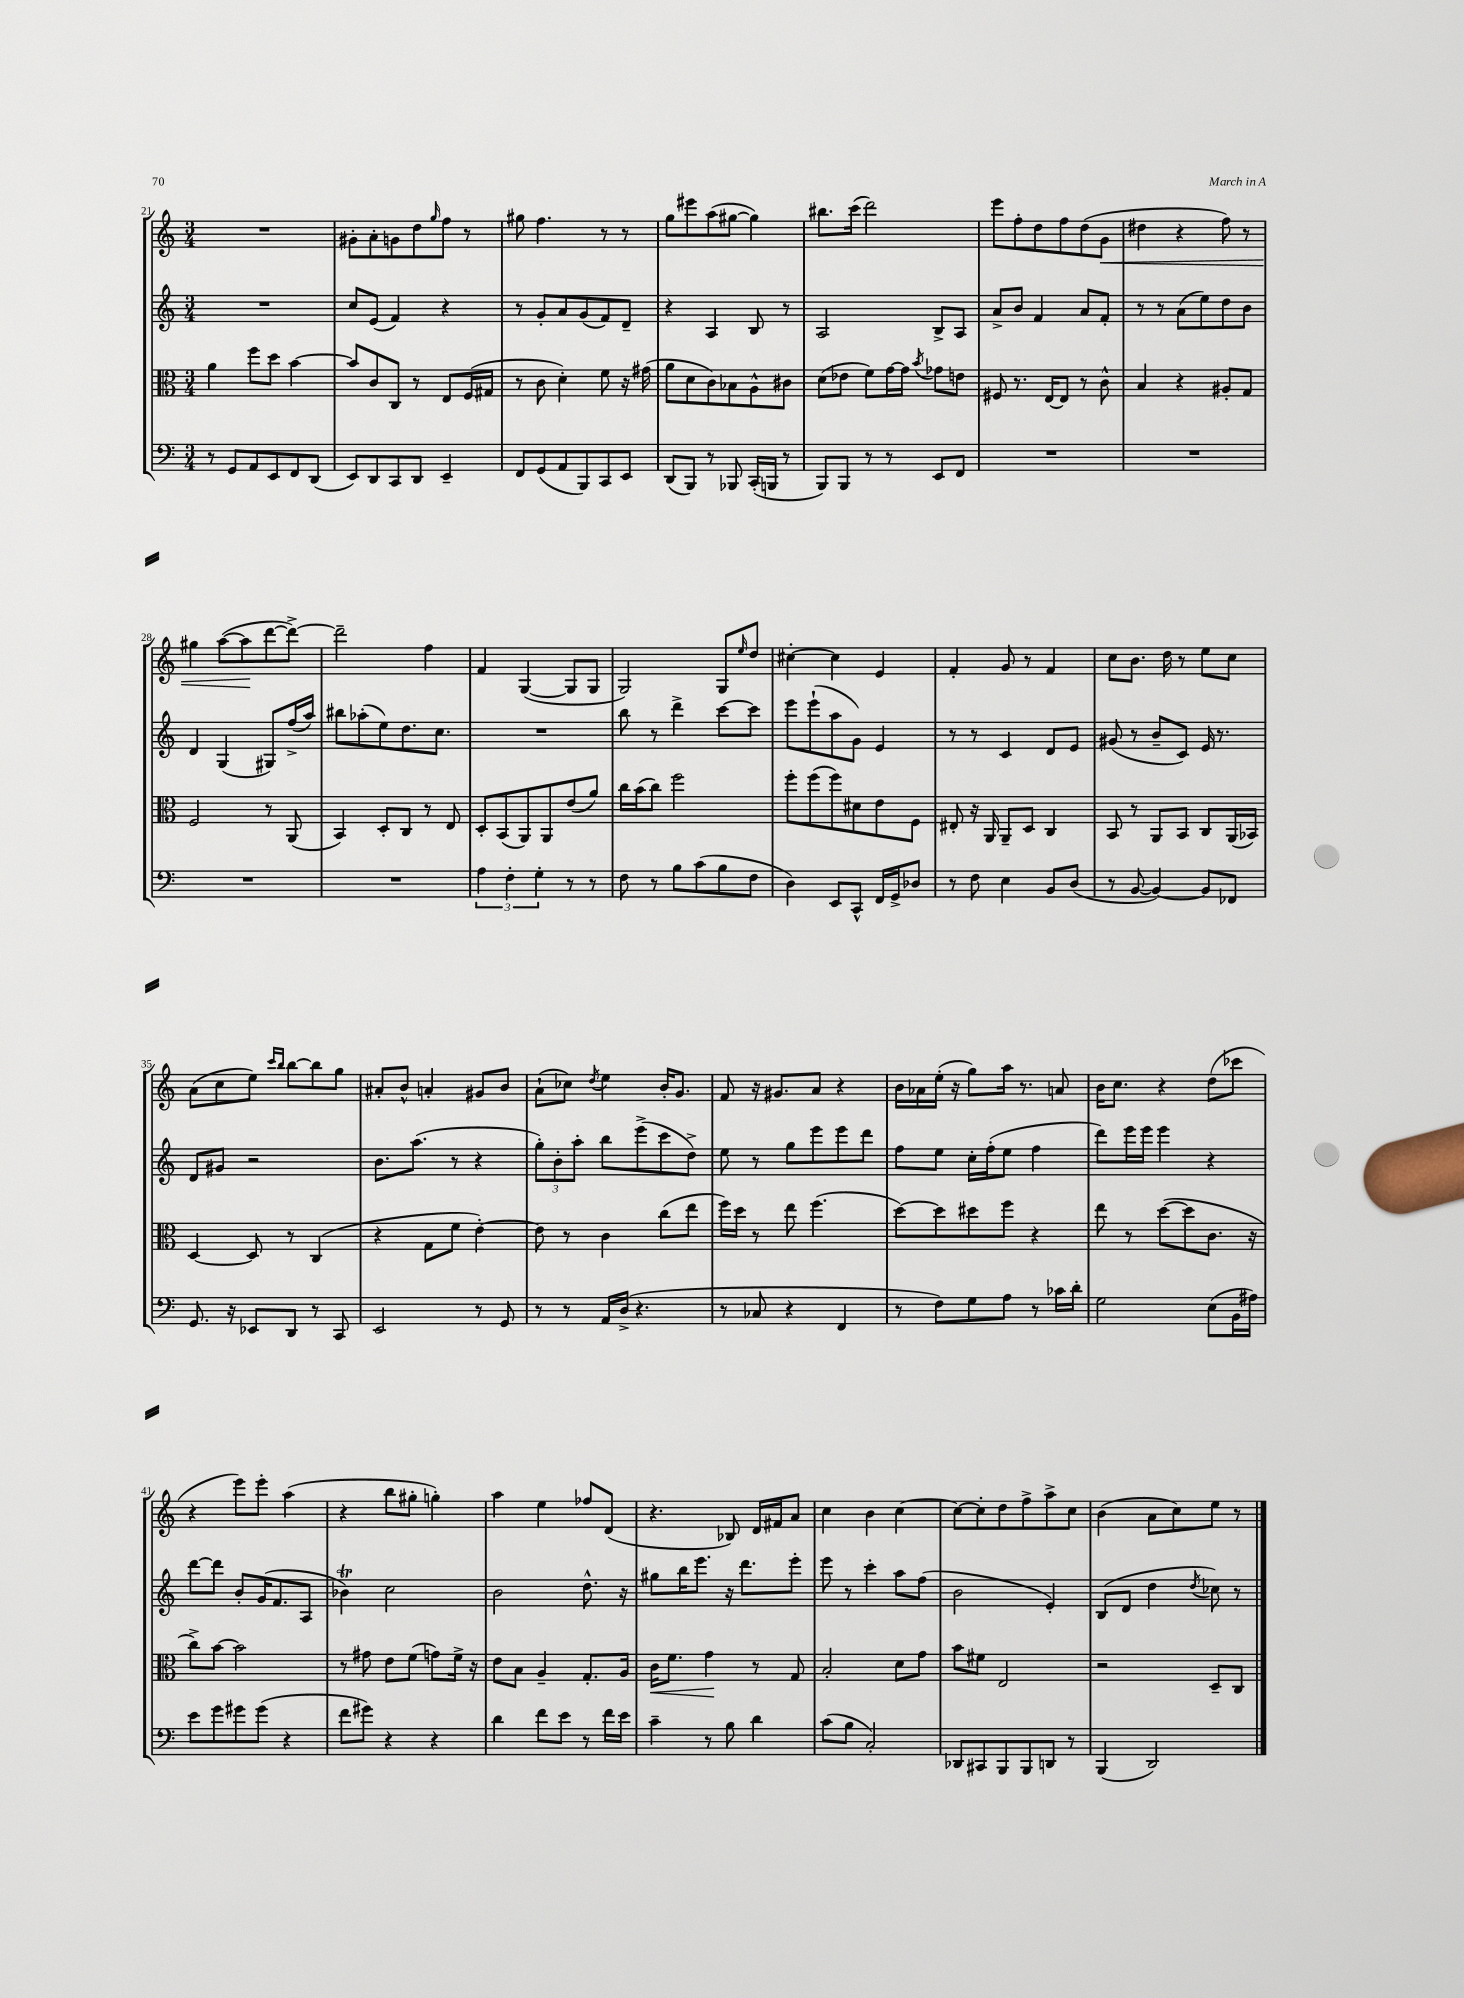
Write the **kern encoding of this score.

**kern	**kern	**kern	**kern
*staff4	*staff3	*staff2	*staff1
*clefF4	*clefC3	*clefG2	*clefG2
*k[]	*k[]	*k[]	*k[]
*M3/4	*M3/4	*M3/4	*M3/4
8r	4a	2.r	2.r
8GG	.	.	.
8AA	8ff	.	.
8EE	8dd	.	.
8FF	[4b	.	.
(8DD	.	.	.
=	=	=	=
8EE)	8b]	8cc	8g#'
8DD	8c	(8e	8a'
8CC	8C	4f)	8g
8DD	8r	.	8dd
.	.	.	16qqgg
4EE~	8E	4r	8ff
.	(16F	.	8r
.	16G#	.	.
=	=	=	=
8FF	8r	8r	8gg#
(8GG	8c	8g'	4.ff
8AA	4d')	8a	.
8BBB)	.	(8g	.
8CC	8f	8f)	8r
8EE	16r	8d~	8r
.	(16g#	.	.
=	=	=	=
(8DD	8a	4r	8gg
8BBB)	8d	.	8eee#
8r	8c)	4A	(8aa
8BBB-	8B-	.	[8gg#
(16CC'	8A^^	8B	4gg#])
16BBB	.	.	.
8r	8c#	8r	.
=	=	=	=
8BBB)	(8d	2A	8.bb#
8BBB	8e-	.	.
.	.	.	(16ccc
8r	8f)	.	2ddd)
8r	[16g	.	.
.	16g]	.	.
.	8qb	.	.
8EE	8g-	8B^	.
8FF	8e	8A	.
=	=	=	=
2.r	8F#	8a^	8eee
.	8.r	8b	8ff'
.	.	4f	8dd
.	[16E	.	.
.	8E]	.	8ff
.	8r	8a	(8dd
.	8c^^	8f'	8g
=	=	=	=
2.r	4B	8r	4dd#
.	.	8r	.
.	4r	(8a	4r
.	.	8ee)	.
.	8A#'	8dd	8ff)
.	8G	8b	8r
=	=	=	=
2.r	2F	4d	4gg#
.	.	(4G	([8aa
.	.	.	8aa]
.	8r	8G#)	[8ddd
.	(8AA	(16ff^	8ddd^_)
.	.	16aa)	.
=	=	=	=
2.r	4BB)	8bb#	2ddd~]
.	.	(8aa-'	.
.	8D'	8ee)	.
.	8C	8.dd	.
.	8r	.	4ff
.	.	8.cc	.
.	8E	.	.
=	=	=	=
6A	8D'	2.r	4f
.	(8BB	.	.
6F'	.	.	.
.	8AA)	.	([4G
6G'	.	.	.
.	8AA	.	.
8r	(8e	.	8G]
8r	8a)	.	8G
=	=	=	=
8F	16cc	8bb	2G)
.	(16b	.	.
8r	8cc)	8r	.
8B	2ff	4ddd^	.
(8c	.	.	.
8B	.	[8ccc	8G
.	.	.	16qqee
8F	.	8ccc]	8dd
=	=	=	=
4D)	8ff'	8eee	[4cc#'
.	(8ff	(8eee`	.
8EE	8ff)	8aa	4cc#]
8CC^^	8d#	8g)	.
16FF	8e	4e	4e
16GG^	.	.	.
8D-	8F	.	.
=	=	=	=
8r	8E#'	8r	4f'
8F	16r	8r	.
.	16AA	.	.
4E	8AA~	4c	8g
.	8D	.	8r
8BB	4C	8d	4f
(8D	.	8e	.
=	=	=	=
8r	8BB	(8g#	8cc
[8BB	8r	8r	8.b
4BB_)	8AA	8b~	.
.	.	.	16dd
.	8BB	8c)	8r
8BB]	8C	16e	8ee
.	.	8.r	.
8FF-	(16AA	.	8cc
.	16BB-)	.	.
=	=	=	=
8.GG	[4D	8d	(8a
.	.	8g#	8cc
16r	.	.	.
8EE-	8D]	2r	8ee)
.	.	.	16qqccc
.	.	.	16qqbb
8DD	8r	.	[8bb
8r	(4C	.	8bb]
8CC	.	.	8gg
=	=	=	=
2EE	4r	8.b	8a#'
.	.	.	8b^^
.	.	(8.aa	.
.	8G	.	4a'
.	8f	8r	.
8r	[4e')	4r	8g#
8GG	.	.	8b
=	=	=	=
8r	8e]	12gg')	(8a`
.	.	12b'	.
8r	8r	.	8cc-)
.	.	12aa'	.
.	.	.	8qdd
16AA	4c	8bb	4ee
(16D^	.	.	.
4.r	.	(8eee^	.
.	(8cc	8ccc	16b'
.	.	.	8.g
.	8ee	8dd^)	.
=	=	=	=
8r	16ff)	8ee	8f
.	16dd	.	.
8C-	8r	8r	16r
.	.	.	8.g#
4r	8ee	8gg	.
.	(4.ff	8eee	8a
4FF	.	8eee	4r
.	.	8ddd	.
=	=	=	=
8r	[8dd)	8ff	16b
.	.	.	16a-
8F)	8dd]	8ee	(16ee'
.	.	.	16r
8G	8dd#	16cc'	8gg)
.	.	(16ff'	.
8A	8ff	8ee	16aa
.	.	.	8.r
8r	4r	4ff	.
16c-	.	.	8a
16d'	.	.	.
=	=	=	=
2G	8ee	8ddd)	16b
.	.	.	8.cc
.	8r	16eee	.
.	.	16eee	.
.	([8dd	4eee	4r
.	8dd]	.	.
(8E	8.c	4r	(8dd
16BB	.	.	8ccc-
16A#)	16r	.	.
=	=	=	=
8e	8cc^)	[8ddd	4r
8g	[8b	8ddd]	.
8g#	2b]	8b'	8eee)
(8g#	.	(16g	8eee'
.	.	8.f	.
4r	.	.	(4aa
.	.	8A	.
=	=	=	=
8f	8r	4b-)	4r
8g#)	8g#	.	.
4r	8e	2cc	8bb
.	(8f	.	8gg#'
4r	8g)	.	4gg')
.	16f^	.	.
.	16r	.	.
=	=	=	=
4d	8e	2b	4aa
.	8B	.	.
8f	4A~	.	4ee
8e	.	.	.
8r	8.G'	8.dd^^	8ff-
16f	.	.	(8d
16e	16A	16r	.
=	=	=	=
4c~	16c	8gg#	4.r
.	8.f	.	.
.	.	16bb	.
.	.	8.eee	.
8r	4g	.	.
8B	.	16r	8B-)
.	.	8.ddd	.
4d	8r	.	16d
.	.	.	16f#
.	8G	8eee'	8a
=	=	=	=
(8c	2B'	8eee	4cc
8B	.	8r	.
2C')	.	4ccc'	4b
.	8d	8aa	[4cc
.	8g	(8ff	.
=	=	=	=
8DD-	8b	2b	8cc_
8CC#	8f#	.	8cc']
8BBB	2E	.	8dd
8BBB	.	.	8ff^
8DD	.	4e')	8aa^
8r	.	.	8cc
=	=	=	=
(4BBB	2r	(8B	(4b
.	.	8d	.
2DD)	.	4dd	8a
.	.	.	8cc)
.	.	8qdd	.
.	8D~	8cc-)	8ee
.	8C	8r	8r
==	==	==	==
*-	*-	*-	*-
